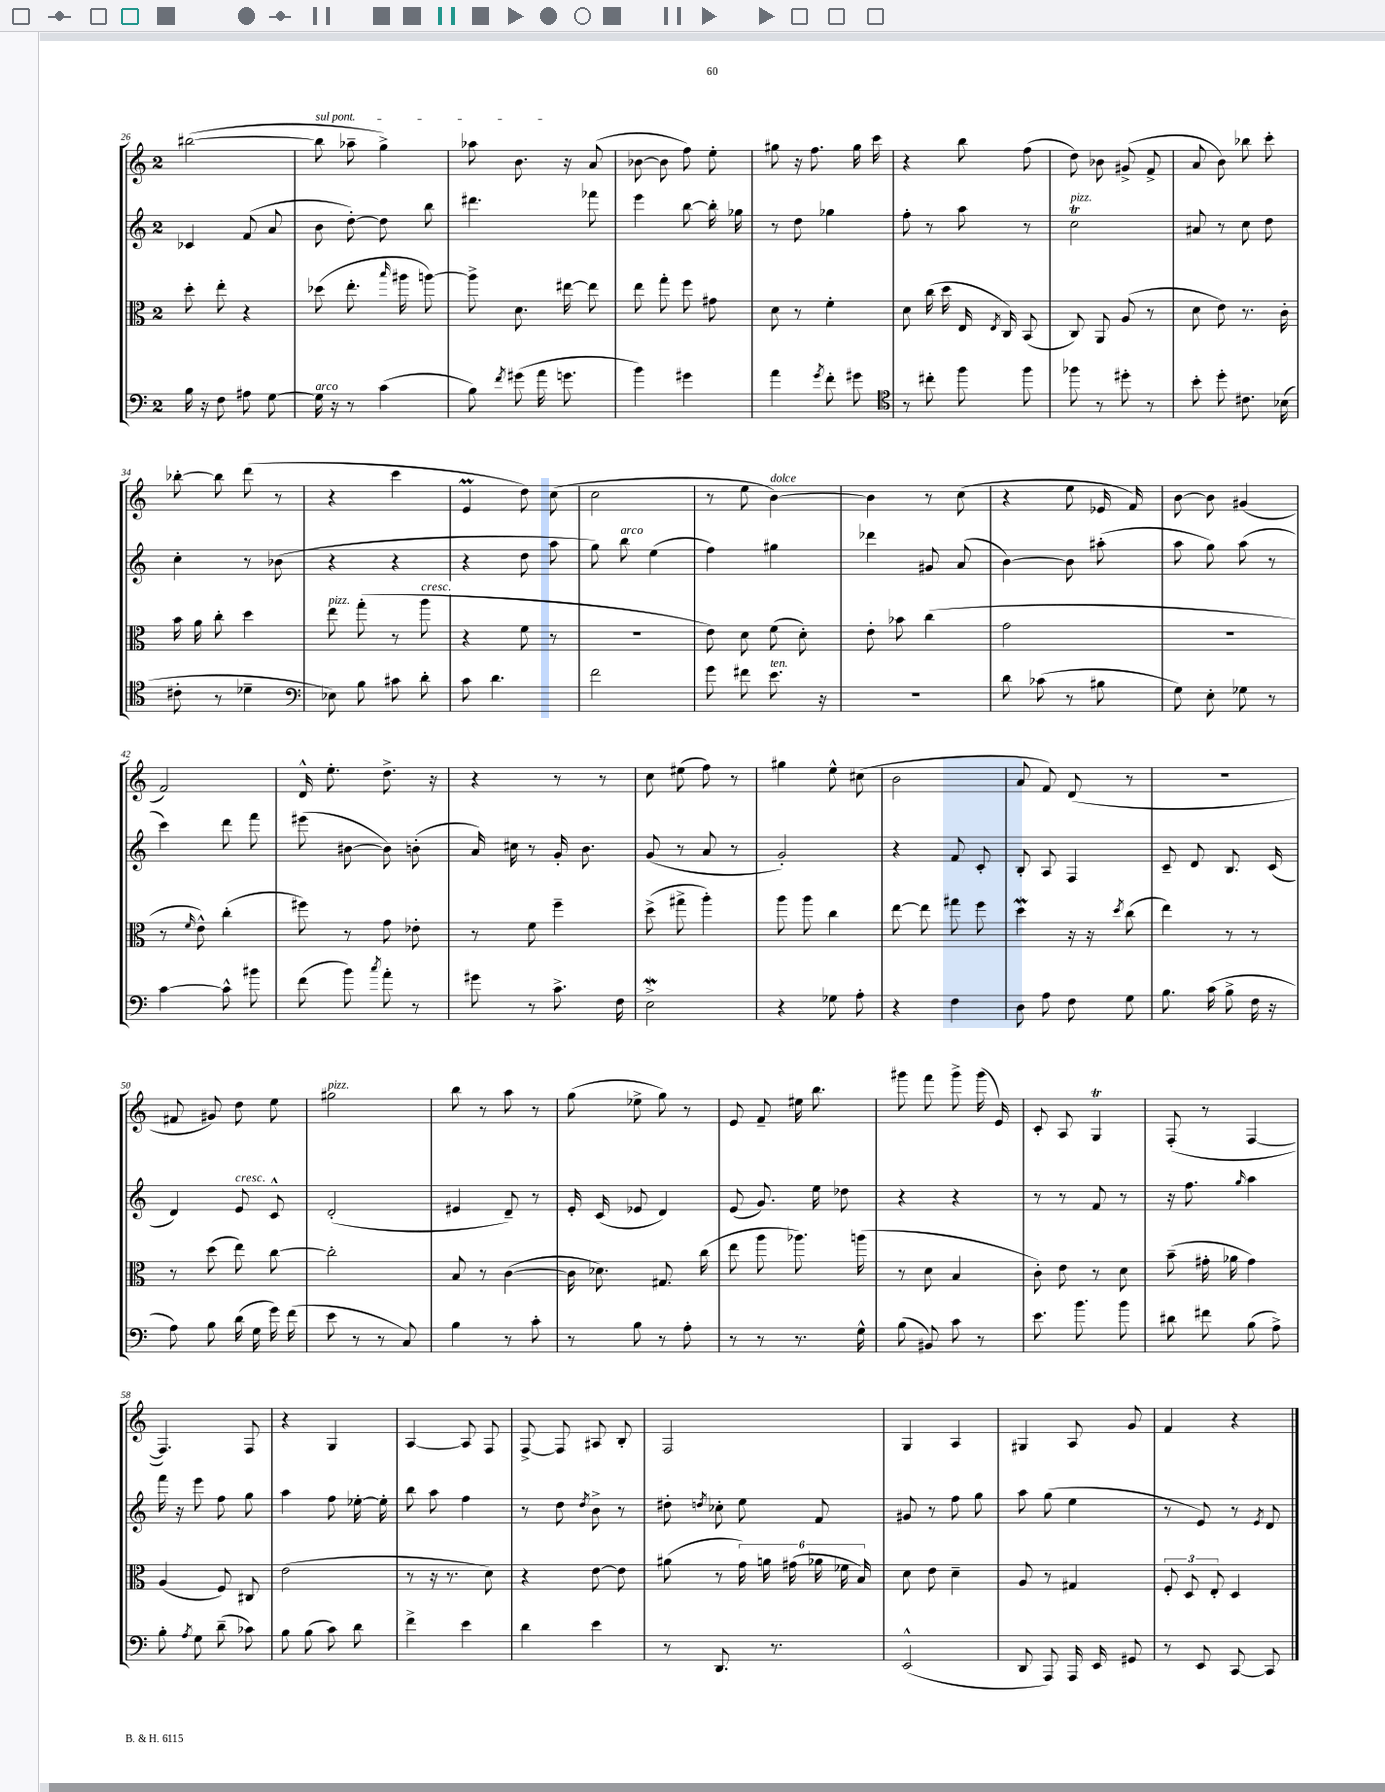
<<
\new StaffGroup <<
\new Staff = "s0" {
    \clef treble \key c \major \once \override Staff.TimeSignature.style = #'single-digit \time 2/4
    \autoBeamOff bis''2~( |
    \once \override TextSpanner.bound-details.left.text = \markup { \italic "sul pont." } bis''8\startTextSpan aes''8-- g''4->) |
    aes''8 b'8.\stopTextSpan r16 a'8( |
    bes'8~ bes'8 f''8) e''8-. |
    gis''8 r16 f''8. gis''16 c'''16 |
    r4 b''8 f''8( |
    d''8) bes'8 gis'8->( f'8-> |
    a'8 b'8) bes''8 c'''8-. |
    bes''8~-. bes''8 d'''8( r8 |
    r4 c'''4 |
    e'4\prall d''8) c''8( |
    c''2 |
    r8 e''8 b'4~^\markup { \italic "dolce" }) |
    b'4 r8 c''8( |
    r4 e''8 ees'16 f'16) |
    b'8~ b'8 gis'4( |
    f'2) |
    d'16-^ e''8.-. d''8.-> r16 |
    r4 r8 r8 |
    c''8 eis''8( f''8) r8 |
    gis''4 e''8-^ cis''8( |
    b'2 |
    a'8 f'8) d'8( r8 |
    r2 |
    fis'8 gis'8) d''8 e''8 |
    gis''2^\markup { \italic "pizz." } |
    b''8 r8 a''8 r8 |
    g''8( ees''8-> g''8) r8 |
    e'8 f'8-- eis''16 b''8. |
    gis'''8 f'''8 gis'''8-> gis'''16( e'16) |
    c'8-. a8 g4\trill |
    f8-.( r8 f4~ |
    f4.) f8 |
    r4 g4 |
    a4~ a8 f8 |
    f8~-> f8 ais8 b8-. |
    f2 |
    g4 a4 |
    gis4 a8 g'8 |
    f'4 r4 \bar "|." |
}
\new Staff = "s1" {
    \clef treble \key c \major \once \override Staff.TimeSignature.style = #'single-digit \time 2/4
    \autoBeamOff ces'4 f'8( a'8 |
    b'8 d''8~-.) d''8 b''8 |
    dis'''4. fes'''8 |
    e'''4 b''8~ b''16-. ges''16 |
    r8 d''8 ges''4 |
    f''8-. r8 a''8 r8 |
    c''2\trill^\markup { \italic "pizz." } |
    ais'8 r8 c''8 d''8 |
    c''4-. r8 bes'8( |
    r4 r4 |
    r4 d''8 a''8 |
    g''8) b''8^\markup { \italic "arco" } e''4( |
    f''4) gis''4 |
    des'''4 gis'8 a'8( |
    b'4~) b'8 ais''8-.( |
    a''8 g''8) a''8( r8 |
    c'''4) d'''8 f'''8 |
    eis'''8( bis'8~ bis'8) b'8-.( |
    a'16) cis''16 r8 g'16-. b'8. |
    g'8( r8 a'8 r8 |
    g'2-.) |
    r4 f'8 c'8-. |
    b8-. a8 f4 |
    c'8-- d'8 b8. c'16( |
    d'4) e'8^\markup { \italic "cresc." } c'8-^ |
    d'2-.( |
    eis'4 d'8--) r8 |
    e'16-. c'16( ees'8 d'4) |
    e'8( g'8.) e''16 des''8 |
    r4 r4 |
    r8 r8 f'8 r8 |
    r16 f''8. \grace { g''16 } a''4 |
    f'''16 r16 e'''8 f''8 g''8 |
    a''4 f''8 ees''16~-. ees''16-. |
    b''8 a''8 f''4 |
    r8 d''8 \acciaccatura { d''8 } b'8-> r8 |
    dis''8-. \acciaccatura { d''8 } ces''8-. e''8 f'8 |
    gis'8 r8 f''8 g''8 |
    a''8 g''8( e''4 |
    r8 e'8) r8 \acciaccatura { e'8 } d'8 \bar "|." |
}
\new Staff = "s2" {
    \clef alto \key c \major \once \override Staff.TimeSignature.style = #'single-digit \time 2/4
    \autoBeamOff d''8-. e''8-. r4 |
    des''8( e''8.-. \grace { b''16 } ais''16 a''8~) |
    a''8-> d'8. eis''16~ eis''8 |
    e''8 g''8-. f''8 gis'8 |
    d'8 r8 f'4-. |
    d'8 c''16( d''16 e16 \acciaccatura { e8 } c16) b,8( |
    c8) a,8 a8( r8 |
    d'8 e'8) r8. c'16-. |
    b'16 a'16 c''8-. d''4 |
    e''8^\markup { \italic "pizz." } g''8-.( r8 a''8^\markup { \italic "cresc." } |
    r4 f'8 r8 |
    R2 |
    e'8) d'8 f'8( d'8-.) |
    e'8-. bes'8 c''4( |
    g'2 |
    R2 |
    r8 \grace { f'16 } e'8-^) c''4-.( |
    fis''8) r8 g'8 ees'8-. |
    r8 f'8 f''4-- |
    d''8->( gis''8-> a''4-.) |
    a''8 a''8 c''4 |
    e''8~ e''8 gis''8 f''8 |
    d''4\mordent r16 r16 \acciaccatura { d''8 } c''8( |
    e''4) r8 r8 |
    r8 d''8( e''8) c''8~ |
    c''2-. |
    b8 r8 c'4~( |
    c'16 des'8.) gis8. c''16( |
    e''8 a''8 aes''8.) a''16( |
    r8 d'8 b4 |
    c'8-.) e'8 r8 d'8 |
    b'8--( gis'16-. aes'16 gis'4) |
    a4( f8) cis8 |
    e'2( |
    r8 r16 r8. d'8) |
    r4 e'8~ e'8 |
    ais'8( r8 \tuplet 6/4 { g'16) a'16 gis'16( aes'16 fes'16 b16) } |
    d'8 e'8 d'4-- |
    a8 r8 gis4 |
    \tuplet 3/2 { f8-. d8 e8-. } d4 \bar "|." |
}
\new Staff = "s3" {
    \clef bass \key c \major \once \override Staff.TimeSignature.style = #'single-digit \time 2/4
    \autoBeamOff b16 r16 f8 ais8 g8~ |
    g16^\markup { \italic "arco" } r16 r8 c'4( |
    b8) \acciaccatura { f'8 } gis'8( a'16 g'8. |
    b'4) gis'4 |
    a'4 \acciaccatura { g'8 } f'8-. gis'8 |
    \clef tenor r8 cis''8-. f''8 f''8 |
    fes''8 r8 dis''8-. r8 |
    b'8-. d''8-. cis'8. bes16( |
    cis'8-. r8 des'4-- |
    \clef bass ees8) b8 cis'8 d'8-. |
    c'8 d'4. |
    f'2 |
    g'8 fis'8 e'8.^\markup { \italic "ten." } r16 |
    r2 |
    d'8 ces'8( r8 bis8 |
    g8) e8-. ges8 r8 |
    c'4~ c'8-^ bis'8 |
    f'8( b'8) \acciaccatura { c''8 } a'8-. r8 |
    gis'8 r8 c'8.-> f16 |
    e2->\mordent |
    r4 ges8 a8-. |
    r4 f4 |
    d8 a8 f8 g8 |
    b8. c'16( b8-> f16 r16 |
    a8) b8 d'16( g16 g'16) f'16( |
    e'8 r8 r8 c8) |
    b4 r8 c'8-. |
    r8 b8 r8 a8-. |
    r8 r8 r8. g16-^ |
    b8( bis,8) c'8 r8 |
    e'8. b'8. b'8 |
    dis'8 fis'8 b8( a8->) |
    b8-. \acciaccatura { a8 } g8 d'8--( ces'8) |
    b8 b8( c'8) d'8 |
    f'4-> e'4 |
    d'4 e'4 |
    r8 d,8. r8. |
    e,2-^( |
    d,8 a,,8) a,,16 e,16 gis,8 |
    r8 e,8 c,8~ c,8 \bar "|." |
}
>>
>>
\layout { \context { \Score currentBarNumber = #26 } }
